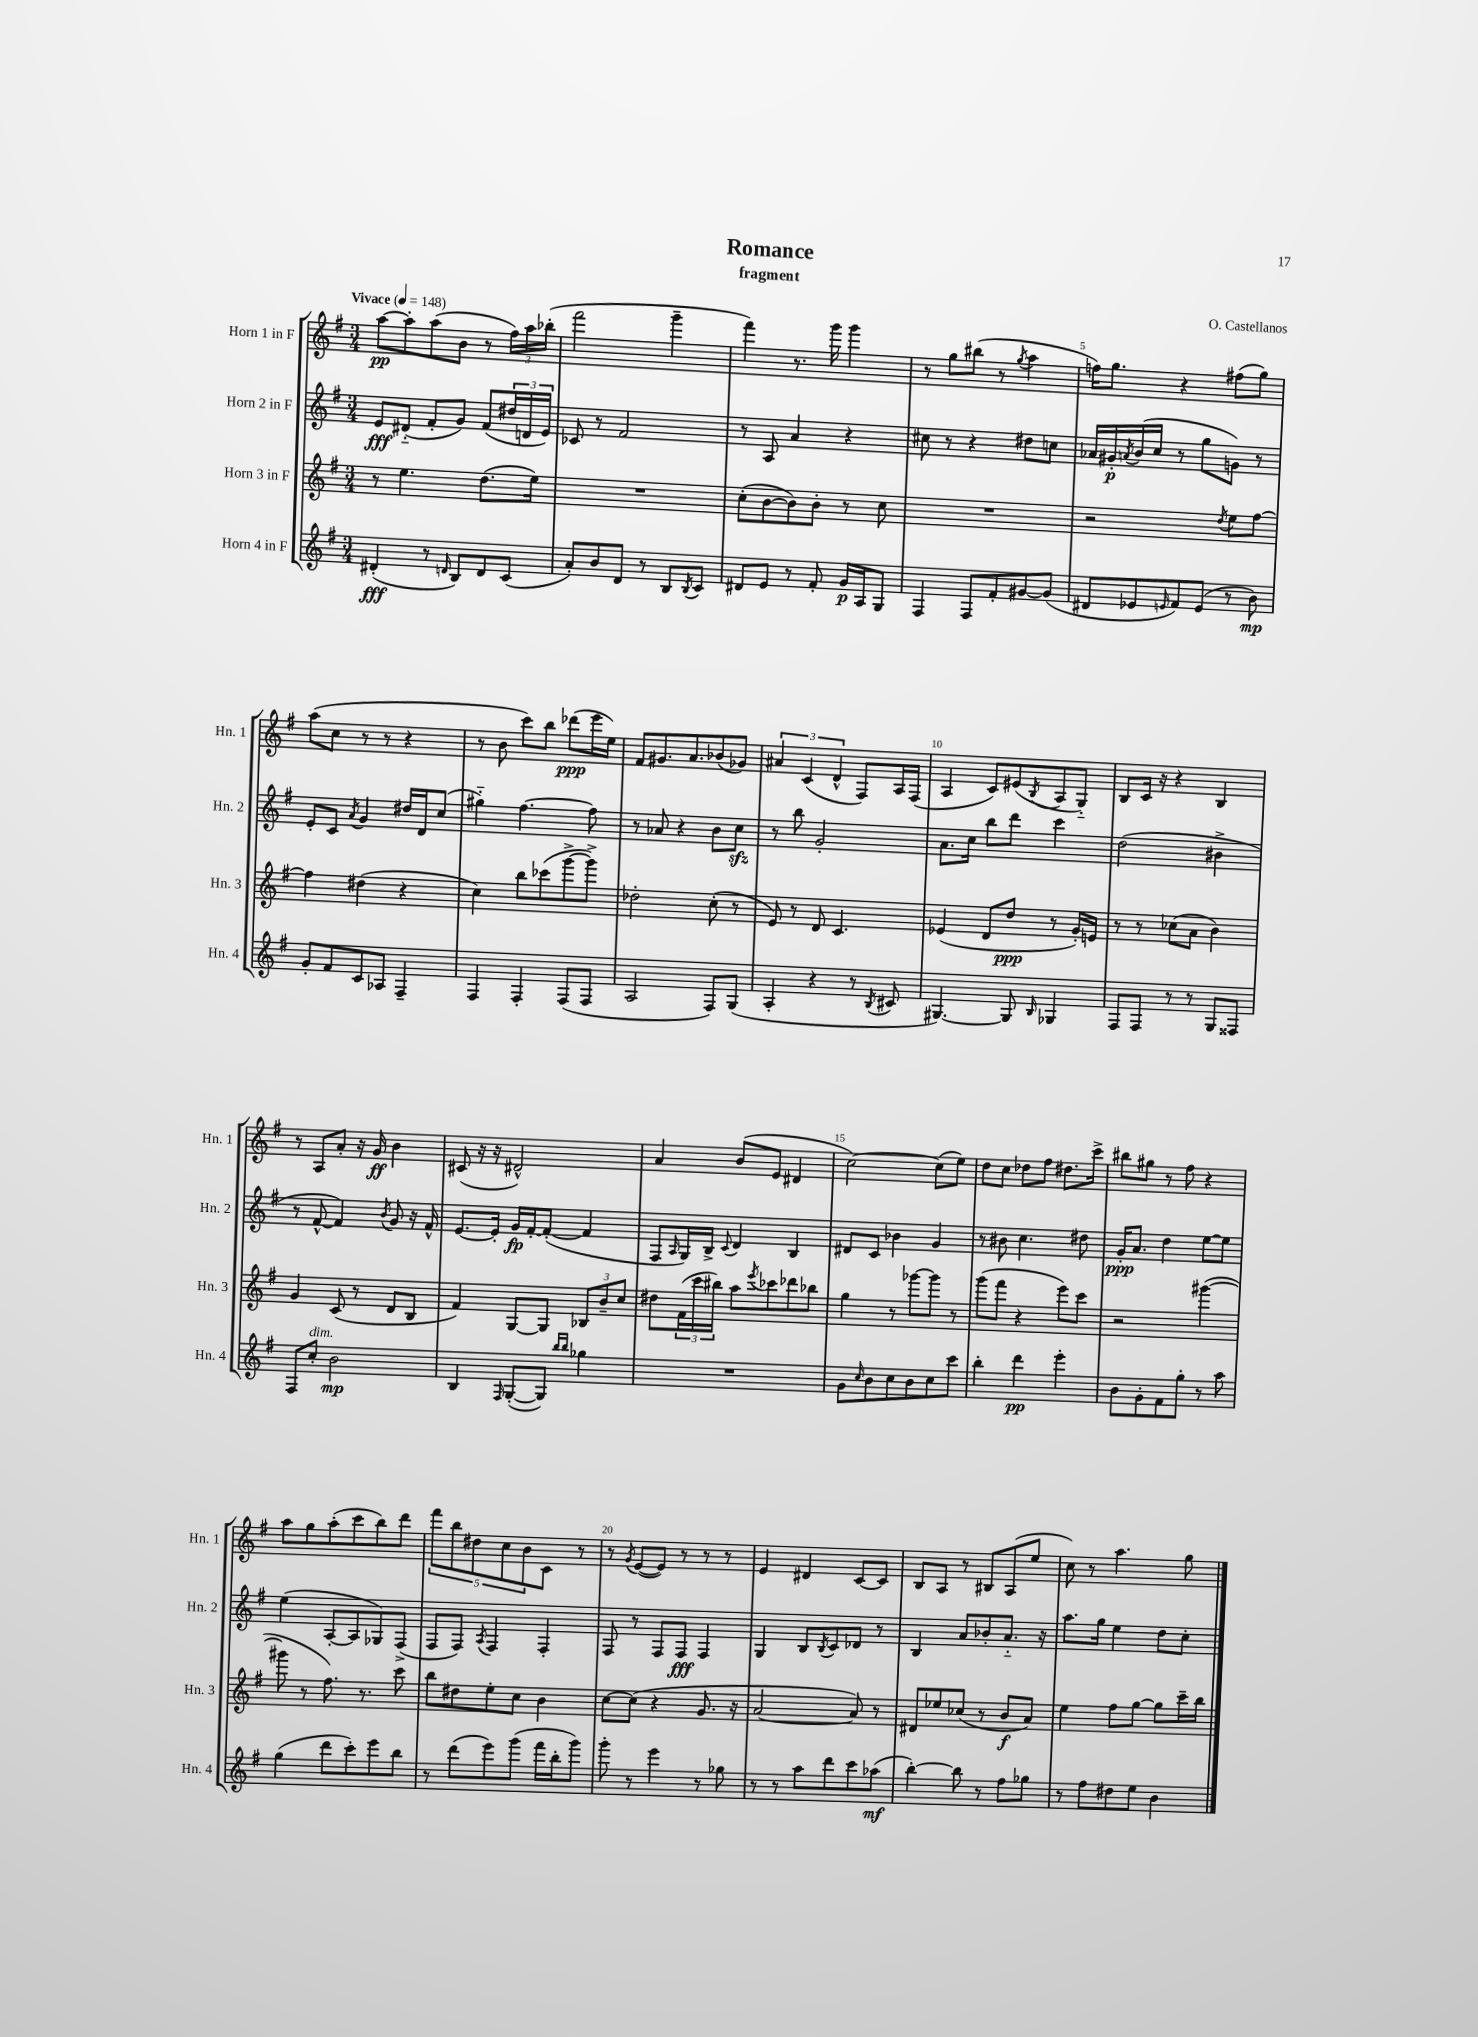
\header { title = "Romance" composer = "O. Castellanos" subtitle = "fragment" }
<<
\new StaffGroup <<
\new Staff = "s0" \with { instrumentName = "Horn 1 in F" shortInstrumentName = "Hn. 1" } {
    \clef treble \key g \major \numericTimeSignature \time 3/4 \tempo "Vivace" 4 = 148
    a''8~\pp a''8-. a''8( b'8 r8 \tuplet 3/2 { fis''16) a''16 bes''16-.( } |
    fis'''2 g'''4-- |
    fis'''4) r8. g'''16 g'''4 |
    r8 g''8 bis''8( r8 \acciaccatura { g''8 } a''4 |
    f''16) g''8. r4 fis''8( g''8) |
    a''8( c''8 r8 r8 r4 |
    r8 b'8 c'''8) b''8 des'''8\ppp( e'''16 e''16) |
    fis'8 gis'8. a'8. bes'8( ges'8) |
    \tuplet 3/2 { ais'4 c'4( d'4-^ } fis8) a16 fis16( |
    a4 c'8) eis'8( \acciaccatura { b8 } a8 g8-_) |
    b8 c'16 r16 r4 b4 |
    r8 a8 a'8-. r16 g'16\ff b'4 |
    cis'8( r16 r16 dis'2-^) |
    a'4 b'8( e'8 dis'4 |
    c''2~) c''8( e''8) |
    d''8 c''8 des''8 fis''8 dis''8. c'''16-> |
    bis''8 gis''8 r8 fis''8 r4 |
    a''8 g''8 a''8-.( c'''8 b''8) d'''8 |
    \tuplet 5/4 { fis'''8 b''8 dis''8 c''8 b'8 } c'8 r8 |
    r8 \acciaccatura { g'8 } e'8~( e'8) r8 r8 r8 |
    e'4 dis'4 c'8~ c'8 |
    b8 a8 r8 bis8 a8( e''8 |
    c''8) r8 a''4. g''8 \bar "|." |
}
\new Staff = "s1" \with { instrumentName = "Horn 2 in F" shortInstrumentName = "Hn. 2" } {
    \clef treble \key g \major \numericTimeSignature \time 3/4
    e'8\fff dis'8-_( fis'8-. g'8) fis'8( \tuplet 3/2 { dis''16 d'16 e'16) } |
    ces'8 r8 fis'2 |
    r8 a8 a'4 r4 |
    cis''8 r8 r4 dis''8 c''8 |
    aes'16 gis'16-.\p \acciaccatura { a'8 } b'16( c''16 r8 g''8 g'8) r8 |
    e'8-. c'8 \acciaccatura { a'8 } g'4 dis''16 d'16 c''8( |
    gis''4-_) fis''4.~ fis''8 |
    r8 aes'8 r4 b'8 c''8\sfz |
    r8 b''8 g'2-. |
    a'8. c''16 b''8 d'''8 c'''4 |
    d''2( bis'4-> |
    r8 fis'8~-^ fis'4) \acciaccatura { b'8 } g'8 r16 fis'16-^ |
    e'8.~ e'16-. g'16\fp fis'16~-. fis'8~-.( fis'4 |
    fis8 \grace { a16 } g16) b16-> \appoggiatura { c'8 } d'4 b4 |
    dis'8 c'8 bes'4 g'4 |
    r8 bis'8 c''4. dis''8 |
    g'16-.\ppp a'8. d''4 e''8~ e''8 |
    e''4( a8~-. a8 ges8) fis8->( |
    fis8 fis8) \acciaccatura { a8 } fis4 fis4-. |
    fis8 r8 fis8 fis8\fff fis4 |
    g4 b8 \acciaccatura { b8 } c'8 des'8 r8 |
    b4 a'8 bes'8-. a'8.-_ r16 |
    a''8. g''16 e''4 d''8 c''8-. \bar "|." |
}
\new Staff = "s2" \with { instrumentName = "Horn 3 in F" shortInstrumentName = "Hn. 3" } {
    \clef treble \key g \major \numericTimeSignature \time 3/4
    r8 e''4. d''8.( e''16) |
    R2. |
    c''8-.( b'8~ b'8) b'8-. r8 c''8 |
    R2. |
    r2 \acciaccatura { d''8 } e''8 fis''8~ |
    fis''4 dis''4( r4 |
    c''4) b''8 ces'''8( g'''8~-> g'''8->) |
    des''2-. c''8-.( r8 |
    e'8) r8 d'8 c'4. |
    ees'4( d'8 d''8\ppp r8 g'16-.) e'16 |
    r8 r8 ces''8( a'8 b'4) |
    g'4 c'8( r8 d'8 b8 |
    fis'4) g8~ g8 \tuplet 3/2 { bes8 b'8-- c''8 } |
    dis''8 \tuplet 3/2 { fis'16( c'''16 bis''16) } a''8 \acciaccatura { e'''8 } ces'''8 des'''8 bes''8 |
    g''4 r8 ges'''8~ ges'''8 r8 |
    g'''8( fis'''8 r4 e'''8) c'''8 |
    r2 gis'''4~( |
    gis'''8 r8 fis''8.) r8. c'''8 |
    b''8 dis''8 e''8-. c''8 b'4 |
    c''8~ c''8( r4 g'8. r16 |
    a'2~ a'8) r8 |
    dis'8 ees''8 ces''8( r8 b'8\f a'8) |
    e''4 fis''8 g''8~ g''8 c'''16-- b''16 \bar "|." |
}
\new Staff = "s3" \with { instrumentName = "Horn 4 in F" shortInstrumentName = "Hn. 4" } {
    \clef treble \key g \major \numericTimeSignature \time 3/4
    dis'4-.\fff( r8 \grace { d'16 } b8) d'8 c'8( |
    a'8-.) b'8 d'8 r8 b8 \acciaccatura { b8 } c'8 |
    dis'8 e'8 r8 fis'8-. g'16\p a16 g8 |
    fis4 fis8 fis'8-. gis'8~ gis'8( |
    dis'8 ees'8 \grace { e'16 } fis'8) e'8( r8 b'8\mp) |
    g'8-. fis'8 c'8 aes8 fis4-- |
    fis4 fis4-. fis8( fis8 |
    a2 fis8) g8( |
    a4-. r4 r8 \acciaccatura { b8 } cis'8 |
    gis4.~) gis8 \grace { b16 } ges4 |
    fis8 fis8 r8 r8 g8 fisis8 |
    fis8 c''8-.^\markup { \italic "dim." } b'2\mp |
    b4 \grace { fis16 } g8~-.( g8) \grace { b''16 b''16 } ges''4 |
    R2. |
    g'8 \grace { c''16 } b'8 c''8 b'8 c''8 c'''8 |
    b''4-. d'''4\pp e'''4-. |
    b'8 g'8-. fis'8 g''8-. r8 a''8 |
    g''4( d'''8 c'''8-.) e'''8 b''8 |
    r8 d'''8( e'''8) g'''8( fis'''16 b''16-. g'''8) |
    g'''8-. r8 e'''4 r8 ges''8 |
    r8 r8 a''8 d'''8 c'''8 aes''8\mf( |
    b''4~-.) b''8 r8 fis''8 ges''8 |
    r8 fis''8 dis''8 e''8 b'4 \bar "|." |
}
>>
>>
\layout { \context { \Score \override BarNumber.break-visibility = ##(#f #t #t) barNumberVisibility = #(every-nth-bar-number-visible 5) } }
